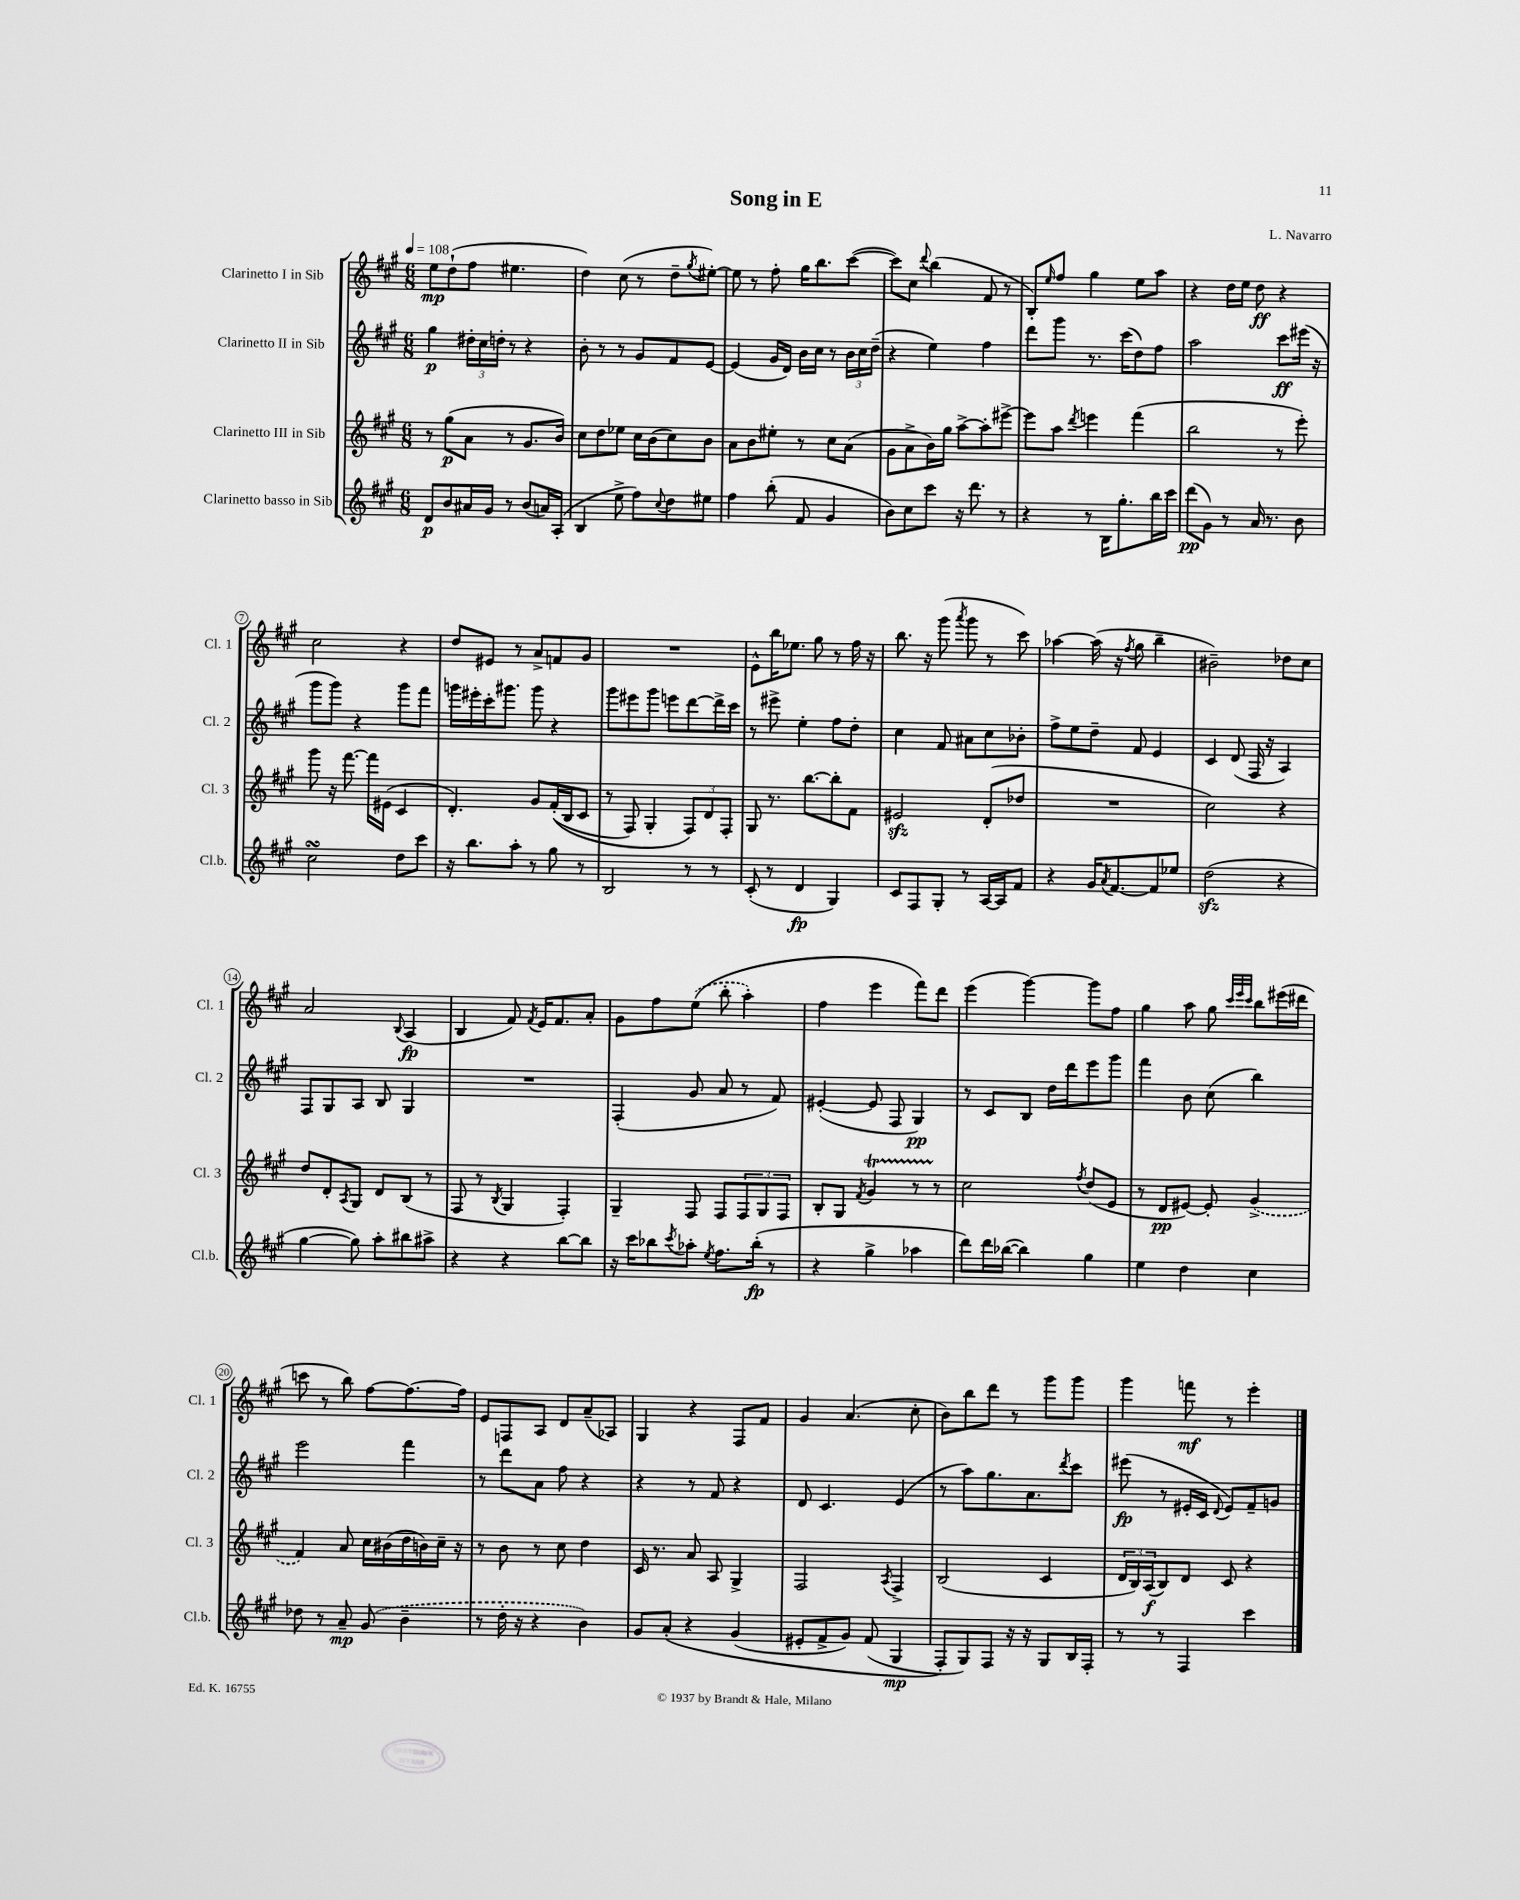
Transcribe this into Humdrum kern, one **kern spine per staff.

**kern	**kern	**kern	**kern
*staff4	*staff3	*staff2	*staff1
*clefG2	*clefG2	*clefG2	*clefG2
*k[f#c#g#]	*k[f#c#g#]	*k[f#c#g#]	*k[f#c#g#]
*M6/8	*M6/8	*M6/8	*M6/8
*MM108	*MM108	*MM108	*MM108
8d	8r	4gg#	8ee
8b	(8gg#	.	(8dd`
16a#	8a	24dd#'	8ff#
.	.	24cc#	.
16g#	.	.	.
.	.	24dd'	.
8r	8r	8r	4.ee#
(8b	8.g#	4r	.
16a)	.	.	.
(16A'	16b)	.	.
=	=	=	=
4B	8cc#	8b'	4dd)
.	8dd	8r	.
8ee^	8ee-	8r	(8cc#
8ff#)	16cc#	8g#	8r
.	(16b	.	.
8qqcc#	.	.	.
8dd	8cc#)	8f#	8dd~
.	.	.	8qgg#
8ee#	8b	[8e	[8ee#')
=	=	=	=
4ff#	8a	(4e]	8ee#]
.	8b	.	8r
(8bb'	8ee#'	16g#	8ff#'
.	.	16d)	.
8f#	8r	16b	16gg#
.	.	16cc#	8.bb
4g#	8cc#	8r	.
.	(8a	24b	([8ccc#
.	.	24cc#	.
.	.	(24dd~	.
=	=	=	=
8b)	8g#	4r	8ccc#])
8cc#	8a^	.	8cc#
.	.	.	8qqddd
8ccc#	16b)	4ee)	(4bb
.	16gg#	.	.
16r	[8aa^	.	.
8.ddd	.	.	.
.	8aa']	4ff#	8f#
8r	[8eee#^	.	8r
=	=	=	=
4r	8eee#]	8ddd	8B')
.	.	.	16qqee
.	8aa	8ggg#	8ff#
.	8qddd	.	.
8r	4eee	8.r	4gg#
16B	.	.	.
8.gg#'	.	(16ccc#	.
.	(4fff#	8dd)	8ee
16bb	.	8ff#	8aa
16ccc#	.	.	.
=	=	=	=
(8ddd	2bb	2aa	4r
8g#)	.	.	.
8r	.	.	16dd
.	.	.	16ee
16a	.	.	8dd
8.r	.	.	.
.	8r	8ccc#	4r
8b	8eee')	(16eee#	.
.	.	16r	.
=	=	=	=
2cc#	8ggg#	8ggg#	2cc#
.	16r	8ggg#)	.
.	[8.fff#	.	.
.	.	4r	.
.	16fff#]	.	.
.	(16e#	.	.
8dd	4c#	8ggg#	4r
8ccc#	.	8fff#	.
=	=	=	=
16r	4.d')	16ggg	8dd
8.bb	.	16eee#'	.
.	.	16ccc#'	8e#
.	.	8.ggg#	.
8aa'	.	.	8r
8r	8g#	8ggg#	8a^
8gg#	&((16f#'	4r	8f
.	16B	.	.
8r	8c#	.	8g#
=	=	=	=
2B	8r	8ggg#	2.r
.	8F#)	8eee#	.
.	4G#'	8ggg#	.
.	.	8eee	.
8r	12F#&)	[8ddd	.
.	12d	.	.
8r	.	16ddd^]	.
.	12F#'	.	.
.	.	16ccc#	.
=	=	=	=
(8c#'	8G#	8r	8e^^
8r	8.r	8eee#^	16bb
.	.	.	8.ee-
4d	.	4ee'	.
.	[8.bb	.	.
.	.	.	8gg#
4G#)	8bb']	8ff#	8r
.	8f#	8dd'	16ff#
.	.	.	16r
=	=	=	=
8c#	2e#	4cc#	8.bb
8F#	.	.	.
.	.	.	16r
8G#'	.	8f#	(8ggg#
.	.	.	8qaaa
8r	.	8a#	8ggg#
[16A	(8d'	8cc#	8r
16A]	.	.	.
8f#	8dd-	8b-'	8ccc#)
=	=	=	=
4r	2.r	8ff#^	[4aa-
.	.	8ee	.
16g#	.	8dd~	(16aa-]
8qa	.	.	.
[8.f#	.	.	16r
.	.	.	8qff#
.	.	8f#	8gg#
8f#]	.	4e	4bb~
8ee-	.	.	.
=	=	=	=
(2dd	2cc#)	4c#	2b#~)
.	.	(8d	.
.	.	16F#	.
.	.	16r	.
4r	4r	4A)	8dd-
.	.	.	8cc#
=	=	=	=
[4gg#	8dd	8F#	2a
.	8d'	8G#	.
.	8qA	.	.
8gg#])	8G#	8A	.
8aa'	8d	8B	.
.	.	.	8qqB
8bb#	(8B	4G#	(4A
8aa#^	8r	.	.
=	=	=	=
4r	8F#	2.r	4B
.	8r	.	.
.	8qB	.	.
4r	4G#	.	8f#)
.	.	.	8qf#
.	.	.	16e
.	.	.	8.f#
[8bb	4F#')	.	.
8bb]	.	.	8a'
=	=	=	=
16r	4G#~	(4F#'	8g#
16ccc#	.	.	.
8bb-	.	.	8ff#
8qccc#	.	.	.
8aa-'	8F#	8g#	&((8ee
8qee	.	.	.
8.ff#	8F#	8a	8bb'
.	12F#	8r	4aa')
(16bb-'	.	.	.
.	12G#	.	.
8r	.	8f#)	.
.	12F#	.	.
=	=	=	=
4r	8B'	([4e#'	4ff#
.	8G#	.	.
.	8qf#	.	.
4gg#^	4g#	8e#]	4eee
.	.	8F#	.
4aa-	8r	4G#)	8fff#&)
.	8r	.	8ddd
=	=	=	=
8ddd)	2cc#	8r	(4eee
16ddd	.	8c#	.
([16bb-	.	.	.
4bb-])	.	8B	[4ggg#)
.	.	16dd	.
.	.	16ddd	.
.	8qff#	.	.
4gg#	(8dd	8eee	8ggg#]
.	8e	8ggg#	8ff#
=	=	=	=
4ee	8r	4fff#	4gg#
.	8d	.	.
4dd	[8e#)	8b	8aa
.	8e#']	(8cc#	8gg#
.	.	.	32qqccc#
.	.	.	32qqeee
.	.	.	32qqccc#
4cc#	(4g#^	4bb)	8bb
.	.	.	(16eee#
.	.	.	16ddd#
=	=	=	=
8dd-	4f#)	2eee	8ccc
8r	.	.	8r
8a~	8a	.	8bb)
(8g#	16cc#	.	[8ff#
.	(16b#	.	.
4b~	16dd	4fff#	8.ff#_
.	16b)	.	.
.	16cc#~	.	.
.	16r	.	16ff#]
=	=	=	=
8r	8r	8r	8e
16dd'	8b	8ddd	8F
16r	.	.	.
4r	8r	8a	8A
.	8cc#	8ff#	8d
4b)	4dd	4r	(8a~
.	.	.	8A-)
=	=	=	=
8g#	16c#	4r	4G#
.	8.r	.	.
&(8a'	.	.	.
4r	8a	8r	4r
.	8A	8f#	.
(4g#	4G#^	4r	8F#
.	.	.	8f#
=	=	=	=
8e#'	2F#	8d	4g#
8f#^	.	4.c#	.
8g#)	.	.	(4.a
(8f#	.	.	.
.	8qA	.	.
4G#	4F#^	(4e	.
.	.	.	8cc#'
=	=	=	=
8F#'&)	(2B	8r	8b)
8G#)	.	8aa)	8bb
8F#	.	8.gg#	8ddd
16r	.	.	8r
16r	.	8.a	.
8G#	4c#	.	8ggg#
.	.	8qddd	.
16B	.	8ccc#	8ggg#
16F#'	.	.	.
=	=	=	=
8r	24d	(8eee#	4ggg#
.	24B)	.	.
.	(24A	.	.
8r	8B)	8r	.
4F#	8d	16e#'	8fff
.	.	16c#	.
.	.	8qqd	.
.	8c#	8e#)	8r
4ccc#	4r	8f#~	4eee'
.	.	8g	.
==	==	==	==
*-	*-	*-	*-
